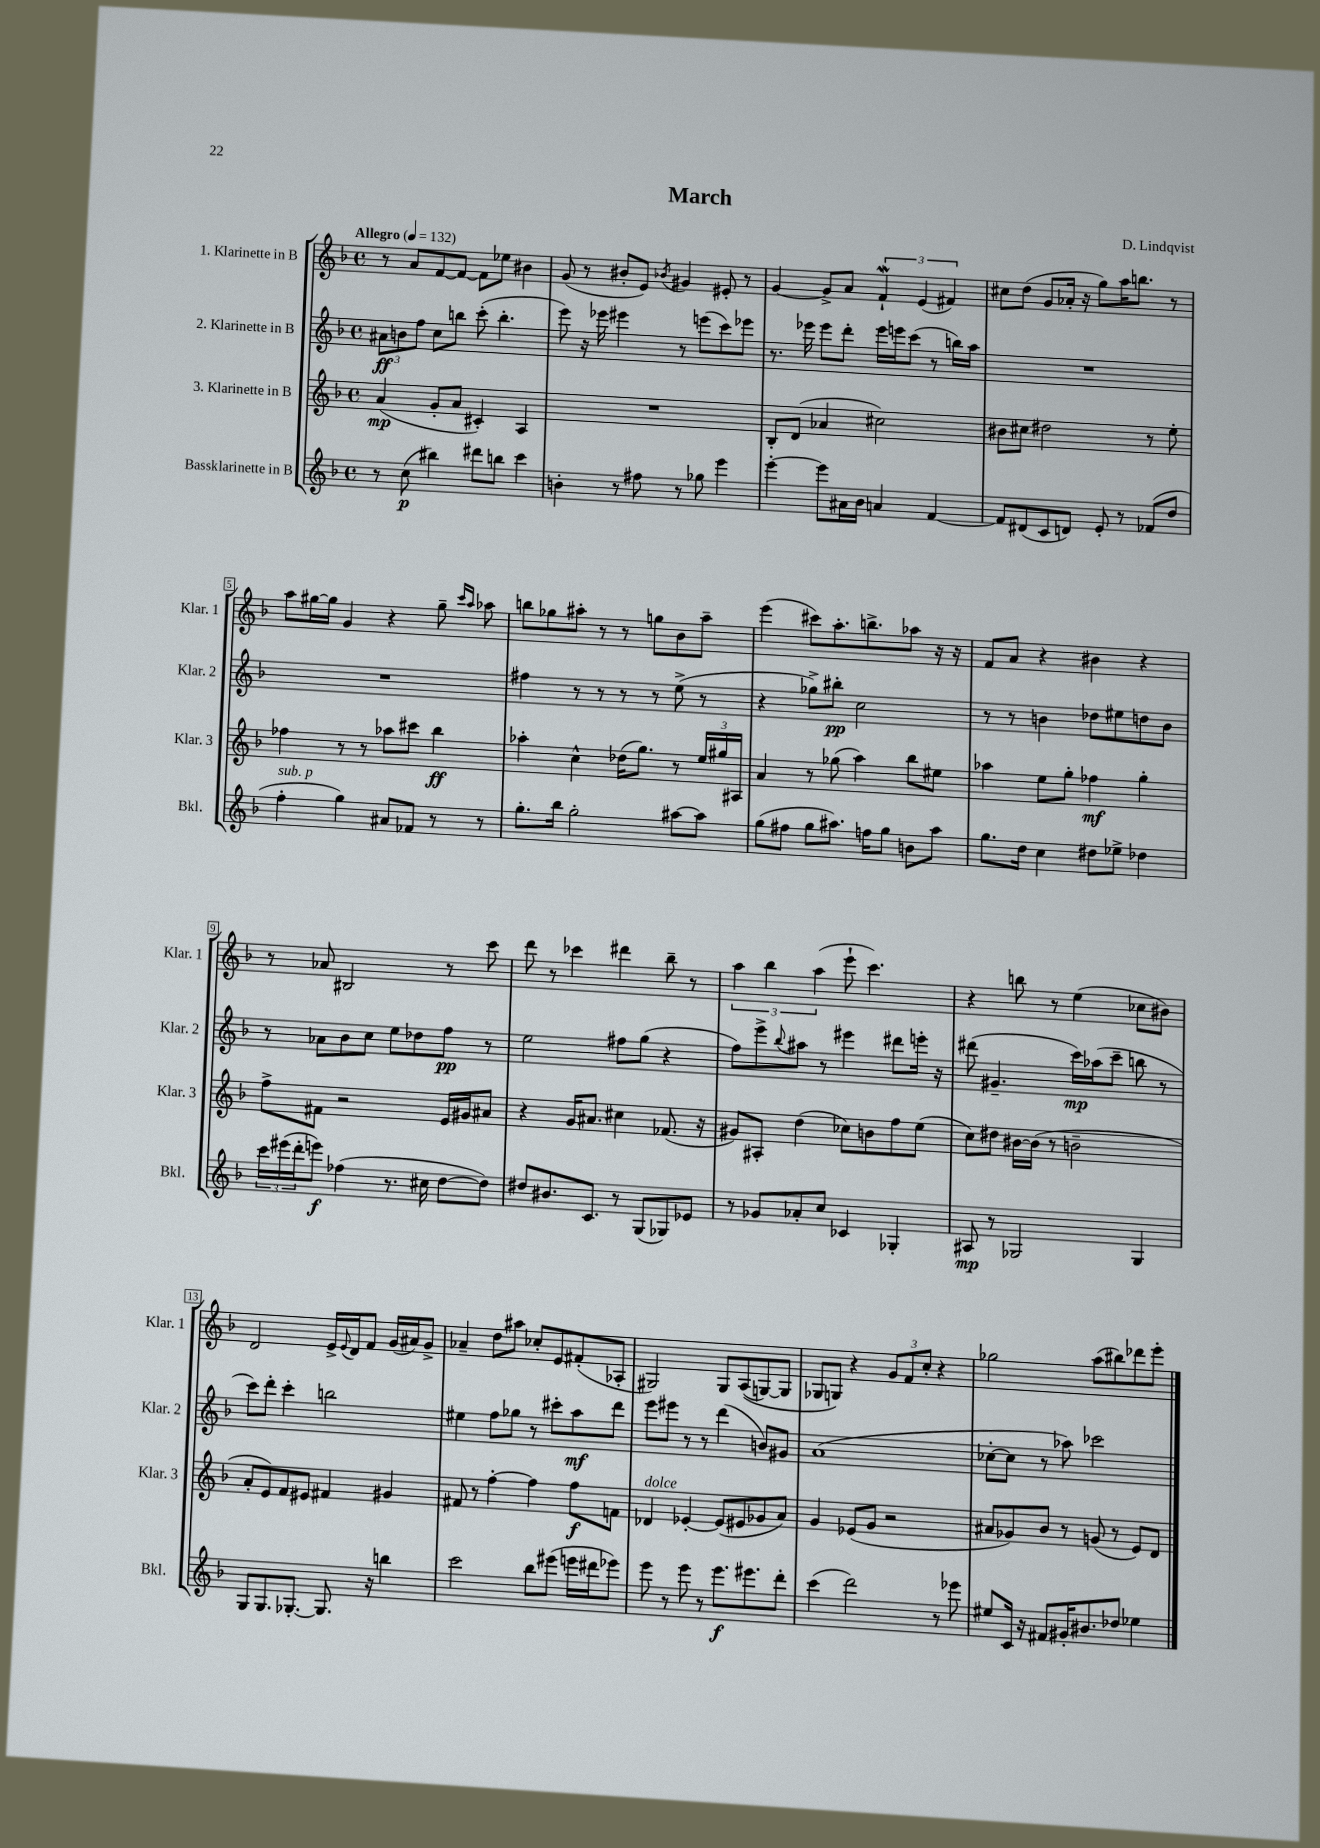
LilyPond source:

\header { title = "March" composer = "D. Lindqvist" }
<<
\new StaffGroup <<
\new Staff = "s0" \with { instrumentName = "1. Klarinette in B" shortInstrumentName = "Klar. 1" } {
    \clef treble \key f \major \defaultTimeSignature \time 4/4 \tempo "Allegro" 4 = 132
    r8 a'8 f'8~ f'8~ f'8 ees''8 bis'4 |
    g'8( r8 bis'8-. e'8) \acciaccatura { bes'8 } gis'4 eis'8-. r8 |
    g'4~ g'8-> a'8 \tuplet 3/2 { f'4-!\mordent e'4( fis'4) } |
    cis''8 d''8( g'8 aes'16-. r16 g''8) a''16 b''8. r8 |
    a''8 gis''16~ gis''16 g'4 r4 gis''8-- \grace { c'''16 a''16 } aes''8 |
    b''8 ges''8 ais''8-. r8 r8 g''8 bes'8 ais''8-- |
    e'''4( cis'''8) a''8.-. b''8.-> aes''8 r16 r16 |
    f'8 a'8 r4 bis'4 r4 |
    r8 aes'8 bis2 r8 c'''8 |
    d'''8 r8 ces'''4 dis'''4 bes''8-- r8 |
    \tuplet 3/2 { a''4 bes''4 a''4( } e'''8-! c'''4.) |
    r4 b''8 r8 e''4( ces''8 bis'8) |
    d'2 e'16-> \appoggiatura { e'8 } d'16 f'8 g'16( ais'16) g'8-> |
    aes'4-- d''8 ais''8 ces''8-. e'8 fis'8-.( aes8-. |
    gis2) gis8 a8(\( g8~) g8 |
    ges8 g8\) r4 \tuplet 3/2 { g'8 f'8 c''8-. } r4 |
    ges''2 a''8( bis''8) des'''8 e'''8-. \bar "|." |
}
\new Staff = "s1" \with { instrumentName = "2. Klarinette in B" shortInstrumentName = "Klar. 2" } {
    \clef treble \key f \major \defaultTimeSignature \time 4/4
    \tuplet 3/2 { ais'8\ff b'8 f''8 } c''8 b''8 c'''8-.( b''4.-. |
    e'''8) r16 ees'''16 eis'''4 r8 e'''8( c'''8) ees'''8 |
    r8. ees'''16 ees'''8 d'''8-. ees'''16 e'''16 c'''8( r8 b''16) a''16 |
    R1 |
    R1 |
    fis''4 r8 r8 r8 r8 e''8->( r8 |
    r4 ges''8->) bis''8-.\pp c''2 |
    r8 r8 b'4 des''8 eis''8 d''8 b'8 |
    r8 aes'8 bes'8 c''8 e''8 des''8 f''8\pp r8 |
    e''2 fis''8 g''8( r4 |
    f''8) e'''8-> \appoggiatura { bes''8 } ais''8 r8 eis'''4 dis'''8 e'''16-. r16 |
    dis'''8( gis'4.-- c'''16\mp) aes''16( c'''8-- b''8 r8 |
    c'''8) d'''8-. c'''4-. b''2 |
    eis''4 f''8 ges''8 r8 cis'''8-. a''8\mf d'''8 |
    e'''8 eis'''8 r8 r8 d'''4( b'8) gis'8 |
    a'1( |
    ces''8~-. ces''8 r8 aes''8) ces'''2 \bar "|." |
}
\new Staff = "s2" \with { instrumentName = "3. Klarinette in B" shortInstrumentName = "Klar. 3" } {
    \clef treble \key f \major \defaultTimeSignature \time 4/4
    a'4\mp( g'8-. a'8 cis'4-.) a4 |
    R1 |
    bes8-. d'8( aes'4 cis''2) |
    bis'8 cis''8 dis''2 r8 e''8-. |
    fes''4 r8 r8 aes''8 cis'''8 bes''4\ff |
    aes''4-. c''4-^ des''16( g''8.) r8 \tuplet 3/2 { e''16 gis''16 ais16 } |
    a'4 r8 ges''8( a''4) bes''8 eis''8 |
    aes''4 e''8 g''8-. fes''4\mf g''4-. |
    f''8-> fis'8 r2 e'16 gis'16 ais'8 |
    r4 g'16 ais'8. cis''4 fes'8.( r16 |
    gis'8) ais8-. d''4( ces''8) b'8 f''8 e''8( |
    c''8) dis''8 bis'16~ bis'16( r8 b'2-- |
    a'8-. e'8) f'8 eis'8 fis'4 gis'4 |
    fis'8 r8 f''4~-. f''4 f''8\f f'8 |
    des'4^\markup { \italic "dolce" } ees'4~-. ees'8( eis'8 ges'8 a'8) |
    g'4 ees'8( g'8 r2 |
    ais'8 ges'8) bes'8 r8 g'8( r8 e'8) d'8 \bar "|." |
}
\new Staff = "s3" \with { instrumentName = "Bassklarinette in B" shortInstrumentName = "Bkl." } {
    \clef treble \key f \major \defaultTimeSignature \time 4/4
    r8 c''8\p( bis''4) dis'''8 b''8 c'''4 |
    b'4-. r8 fis''8 r8 ges''8 e'''4 |
    e'''4~-. e'''8 ais'16 bes'16 a'4 f'4~ |
    f'8 dis'8( c'8 d'8) e'8-. r8 fes'8( d''8 |
    f''4-.^\markup { \italic "sub. p" } g''4) ais'8 fes'8 r8 r8 |
    g''8.-. bes''16 g''2-. ais''8~ ais''8 |
    g''8( fis''8 g''8 ais''8.) f''16 g''8 b'8 ais''8 |
    g''8. d''16 c''4 dis''8 ees''8-> des''4 |
    \tuplet 3/2 { c'''16 eis'''16( d'''16-. } e'''8\f) fes''4( r8. cis''16 d''8~ d''8) |
    dis''8 bis'8. c'8. r8 g8( ges8) ees'8 |
    r8 ges'8 aes'8-. c''8 ces'4 ges4-. |
    ais8\mp r8 ges2 ges4 |
    g8 g8. ges8.~-. ges8. r16 b''4 |
    c'''2 bes''8 eis'''8( e'''16 dis'''16 ees'''8) |
    e'''8 r8 e'''8 r8 e'''8.\f eis'''8. d'''8-. |
    c'''4( d'''2) r8 ees'''8 |
    eis''8 c'16 r16 fis'8 gis'16-. bis'8. des''8 ees''4 \bar "|." |
}
>>
>>
\layout { \context { \Score \override BarNumber.stencil = #(make-stencil-boxer 0.1 0.3 ly:text-interface::print) } }
